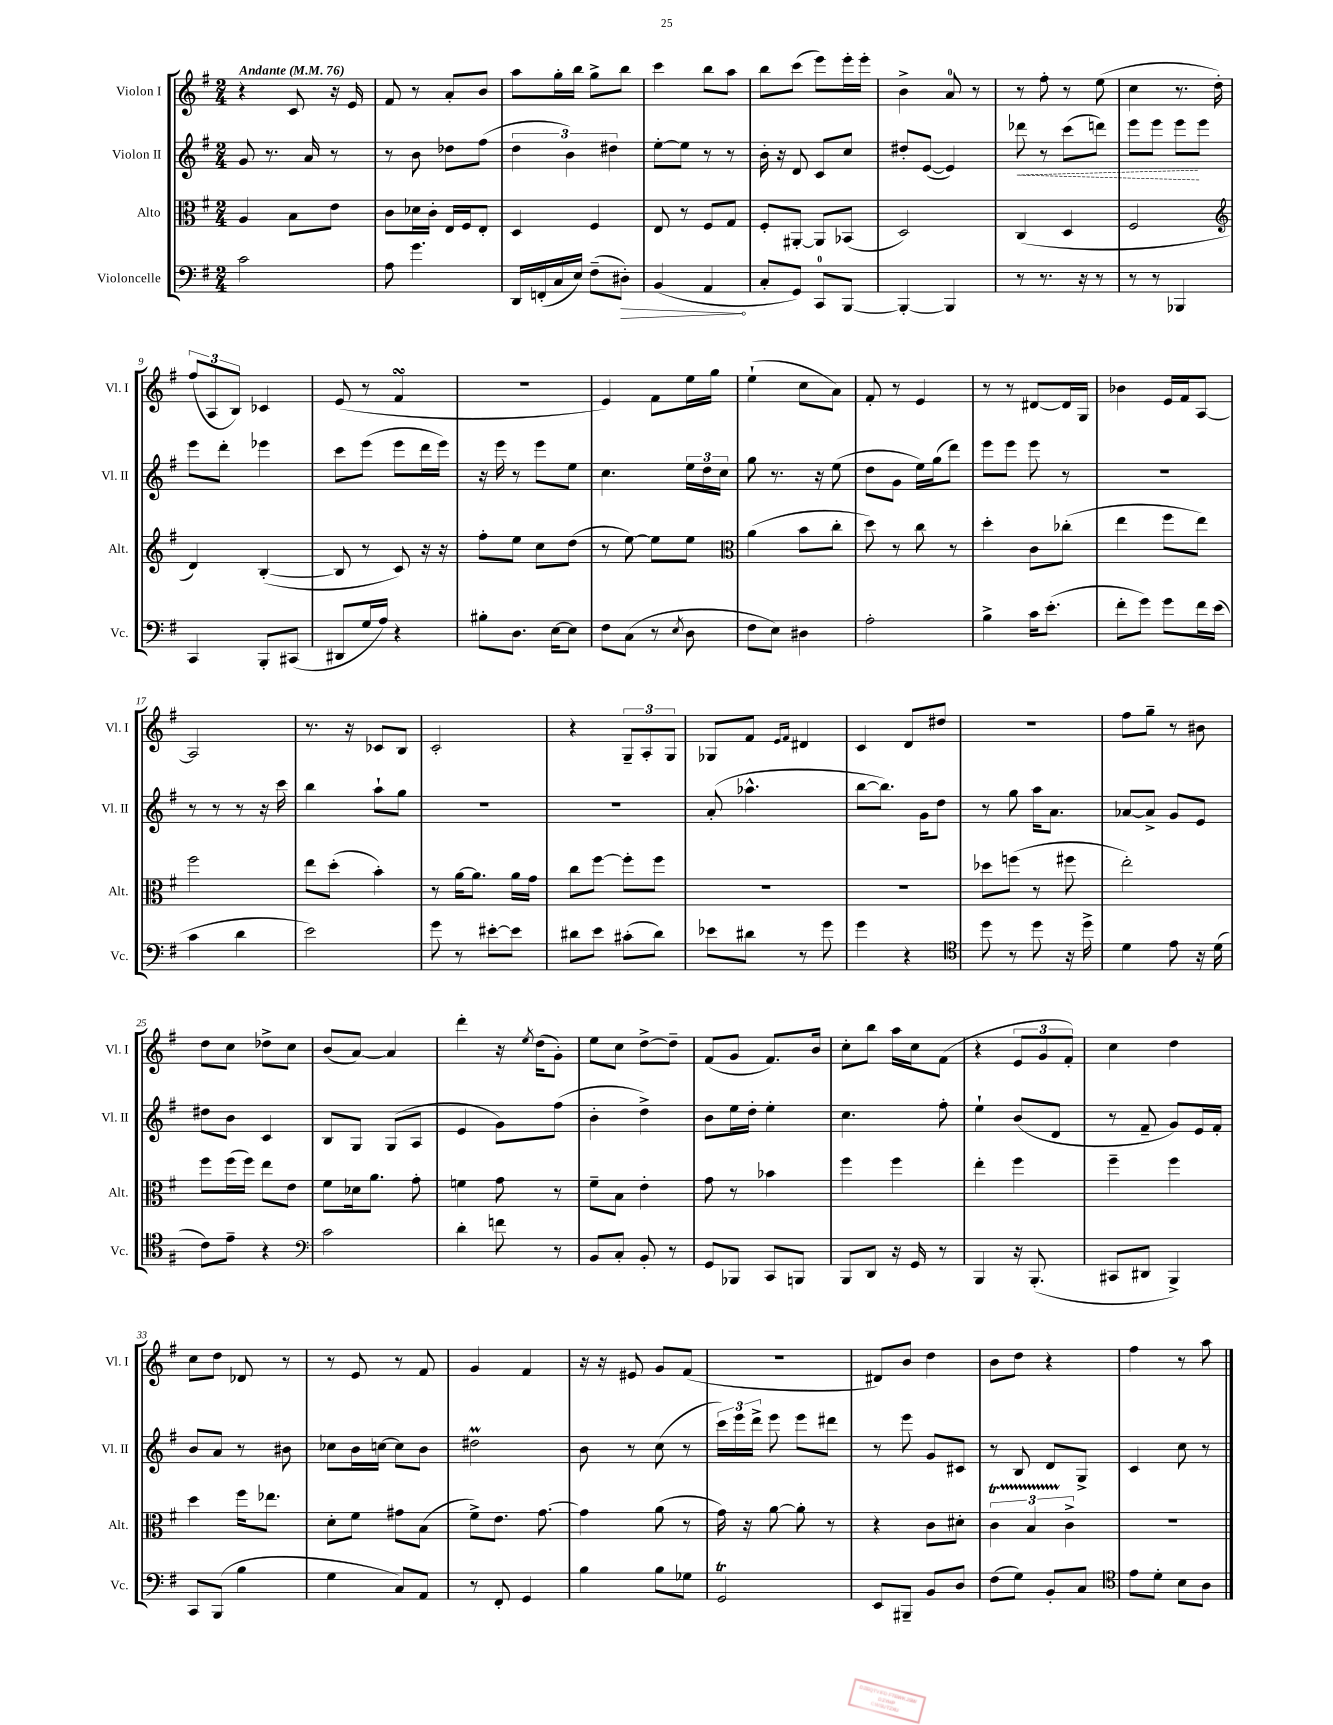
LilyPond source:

<<
\new StaffGroup <<
\new Staff = "s0" \with { instrumentName = "Violon I" shortInstrumentName = "Vl. I" } {
    \clef treble \key g \major \numericTimeSignature \time 2/4 \tempo "Andante" 4 = 76
    \autoBeamOff r4 c'8 r16 e'16 |
    fis'8 r8 a'8[-. b'8] |
    a''8[ g''16-. b''16] g''8[-> b''8] |
    c'''4 b''8[ a''8] |
    b''8[ c'''8]( e'''8[) e'''16-. e'''16]-. |
    b'4-> a'8-0 r8 |
    r8 fis''8-. r8 e''8( |
    c''4 r8. d''16-.) |
    \tuplet 3/2 { fis''8[( a8 b8]) } ces'4 |
    e'8( r8 fis'4\turn |
    r2 |
    e'4) fis'8[ e''16 g''16] |
    e''4-!( c''8[ a'8]) |
    fis'8-. r8 e'4 |
    r8 r8 dis'8[~ dis'16 g16] |
    bes'4 e'16[ fis'16 a8]~ |
    a2 |
    r8. r16 ces'8[ b8] |
    c'2-. |
    r4 \tuplet 3/2 { g8[-- a8-. g8] } |
    ges8[ fis'8] \grace { e'16[ fis'16] } dis'4 |
    c'4 d'8[ dis''8] |
    r2 |
    fis''8[ g''8]-- r8 bis'8 |
    d''8[ c''8] des''8[-> c''8] |
    b'8[( a'8]~) a'4 |
    d'''4-. r16 \acciaccatura { e''8 } d''16[( g'8]-.) |
    e''8[ c''8] d''8[~-> d''8]-- |
    fis'8[( g'8] fis'8.[) b'16] |
    c''8[-. b''8] a''16[ c''16 fis'8]( |
    r4 \tuplet 3/2 { e'8[ g'8 fis'8]-.) } |
    c''4 d''4 |
    c''8[ d''8] des'8 r8 |
    r8 e'8 r8 fis'8 |
    g'4 fis'4 |
    r16 r16 eis'8 g'8[ fis'8]( |
    R2 |
    dis'8[) b'8] d''4 |
    b'8[ d''8] r4 |
    fis''4 r8 a''8 \bar "|." |
}
\new Staff = "s1" \with { instrumentName = "Violon II" shortInstrumentName = "Vl. II" } {
    \clef treble \key g \major \numericTimeSignature \time 2/4
    \autoBeamOff g'8 r8. a'16 r8 |
    r8 b'8 des''8[ fis''8]( |
    \tuplet 3/2 { d''4 b'4) dis''4 } |
    e''8[~-. e''8] r8 r8 |
    b'16-. r16 d'8 c'8[ c''8] |
    dis''8[-. e'8]~( e'4) |
    \once \override Hairpin.style = #'dashed-line des'''8\< r8 c'''8[( d'''8]) |
    e'''8[ e'''8] e'''8[\! e'''8] |
    e'''8[ d'''8]-. ees'''4 |
    c'''8[ e'''8]( e'''8[ d'''16 e'''16]) |
    r16 e'''16 r8 e'''8[ e''8] |
    c''4. \tuplet 3/2 { e''16[ d''16 c''16] } |
    g''8 r8. r16 e''8( |
    d''8[ g'8] e''16[) g''16( d'''8]) |
    e'''8[ e'''8] e'''8 r8 |
    r2 |
    r8 r8 r8 r16 c'''16 |
    b''4 a''8[-! g''8] |
    R2 |
    R2 |
    a'8-.( aes''4.-^ |
    b''8[~ b''8.]) g'16[ d''8] |
    r8 g''8 a''16[ a'8.] |
    aes'8[~ aes'8]-> g'8[ e'8] |
    dis''8[ b'8] c'4 |
    b8[ g8] g8[( a8] |
    e'4 g'8[) fis''8]( |
    b'4-. d''4->) |
    b'8[ e''16 d''16]-. e''4-. |
    c''4. fis''8-. |
    e''4-! b'8[( d'8] |
    r8 fis'8-- g'8[) e'16 fis'16]-. |
    b'8[ a'8] r8 bis'8 |
    ces''8[ b'16 c''16]~ c''8[ b'8] |
    dis''2\prall |
    b'8 r8 c''8( r8 |
    \tuplet 3/2 { c'''16[) e'''16 d'''16]-> } e'''8 e'''8[ dis'''8] |
    r8 e'''8 g'8[ cis'8] |
    r8 b8 d'8[ g8]-> |
    c'4 c''8 r8 \bar "|." |
}
\new Staff = "s2" \with { instrumentName = "Alto" shortInstrumentName = "Alt." } {
    \clef alto \key g \major \numericTimeSignature \time 2/4
    \autoBeamOff a4 b8[ e'8] |
    c'8[ des'16 c'16]-. e16[ fis16 e8]-. |
    d4 fis4 |
    e8 r8 fis8[ g8] |
    fis8[-. ais,8]~-. ais,8[ bes,8]( |
    d2) |
    c4( d4 |
    fis2 |
    \clef treble d'4) b4~-.( |
    b8 r8 c'8) r16 r16 |
    fis''8[-. e''8] c''8[ d''8]( |
    r8 e''8~) e''8[ e''8] |
    \clef alto a'4( b'8[ c''8]-. |
    d''8) r8 c''8 r8 |
    d''4-. c'8[ ces''8]-.( |
    e''4 fis''8[ e''8]) |
    fis''2 |
    e''8[ d''8]-.( b'4-.) |
    r8 a'16[~ a'8.] a'16[ g'16] |
    c''8[ fis''8]~ fis''8[-. fis''8] |
    R2 |
    R2 |
    des''8[ f''8]( r8 fis''8 |
    e''2-.) |
    fis''8[ fis''16( fis''16]) e''8[ e'8] |
    fis'8[ des'16 a'8.] g'8-. |
    f'4 g'8 r8 |
    fis'8[-- b8] e'4-. |
    g'8 r8 bes'4 |
    fis''4 fis''4 |
    e''4-. fis''4 |
    fis''4-- fis''4 |
    d''4 fis''16[ ees''8.] |
    d'8[-. fis'8] gis'8[ b8]( |
    fis'8[->) e'8.] g'8.~ |
    g'4 a'8( r8 |
    g'16) r16 a'8~ a'8-. r8 |
    r4 c'8[ dis'8]-. |
    \tuplet 3/2 { c'4\startTrillSpan b4 c'4->\stopTrillSpan } |
    R2 \bar "|." |
}
\new Staff = "s3" \with { instrumentName = "Violoncelle" shortInstrumentName = "Vc." } {
    \clef bass \key g \major \numericTimeSignature \time 2/4
    \autoBeamOff c'2 |
    a8 g'4. |
    d,16[ f,16-.( c16 e16]) fis8[--( \once \override Hairpin.circled-tip = ##t dis8]-.\>) |
    b,4( a,4\! |
    c8[-. g,8]) c,8[-0 b,,8]~ |
    b,,4~-. b,,4 |
    r8 r8. r16 r8 |
    r8 r8 bes,,4 |
    c,4 b,,8[-. cis,8]( |
    dis,8[ g16 a16]) r4 |
    bis8[-. d8.] e16[~ e8] |
    fis8[ c8]( r8 \acciaccatura { e8 } d8 |
    fis8[ e8]) dis4 |
    a2-. |
    b4-> c'16[ e'8.]-.( |
    fis'8[-. g'8]) g'8[ fis'16 e'16]( |
    c'4 d'4 |
    e'2) |
    g'8 r8 eis'8[~-. eis'8] |
    dis'8[ e'8] cis'8[-.( dis'8]) |
    ees'8[ dis'8] r8 g'8 |
    g'4 r4 |
    \clef tenor d''8 r8 d''8 r16 d''16-> |
    d'4 e'8 r16 d'16( |
    c'8[) e'8]-- r4 |
    \clef bass c'2 |
    d'4-. f'8 r8 |
    b,8[ c8]-. b,8-. r8 |
    g,8[ bes,,8] c,8[ b,,8] |
    b,,8[ d,8] r16 g,16 r8 |
    b,,4 r16 b,,8.-.( |
    cis,8[ dis,8] b,,4->) |
    c,8[ b,,8]( b4 |
    g4 c8[) a,8] |
    r8 fis,8-. g,4 |
    b4 b8[ ges8] |
    g,2\trill |
    e,8[ bis,,8]-- b,8[ d8] |
    fis8[( g8]) b,8[-. c8] |
    \clef tenor e'8[ d'8]-. b8[ a8] \bar "|." |
}
>>
>>
